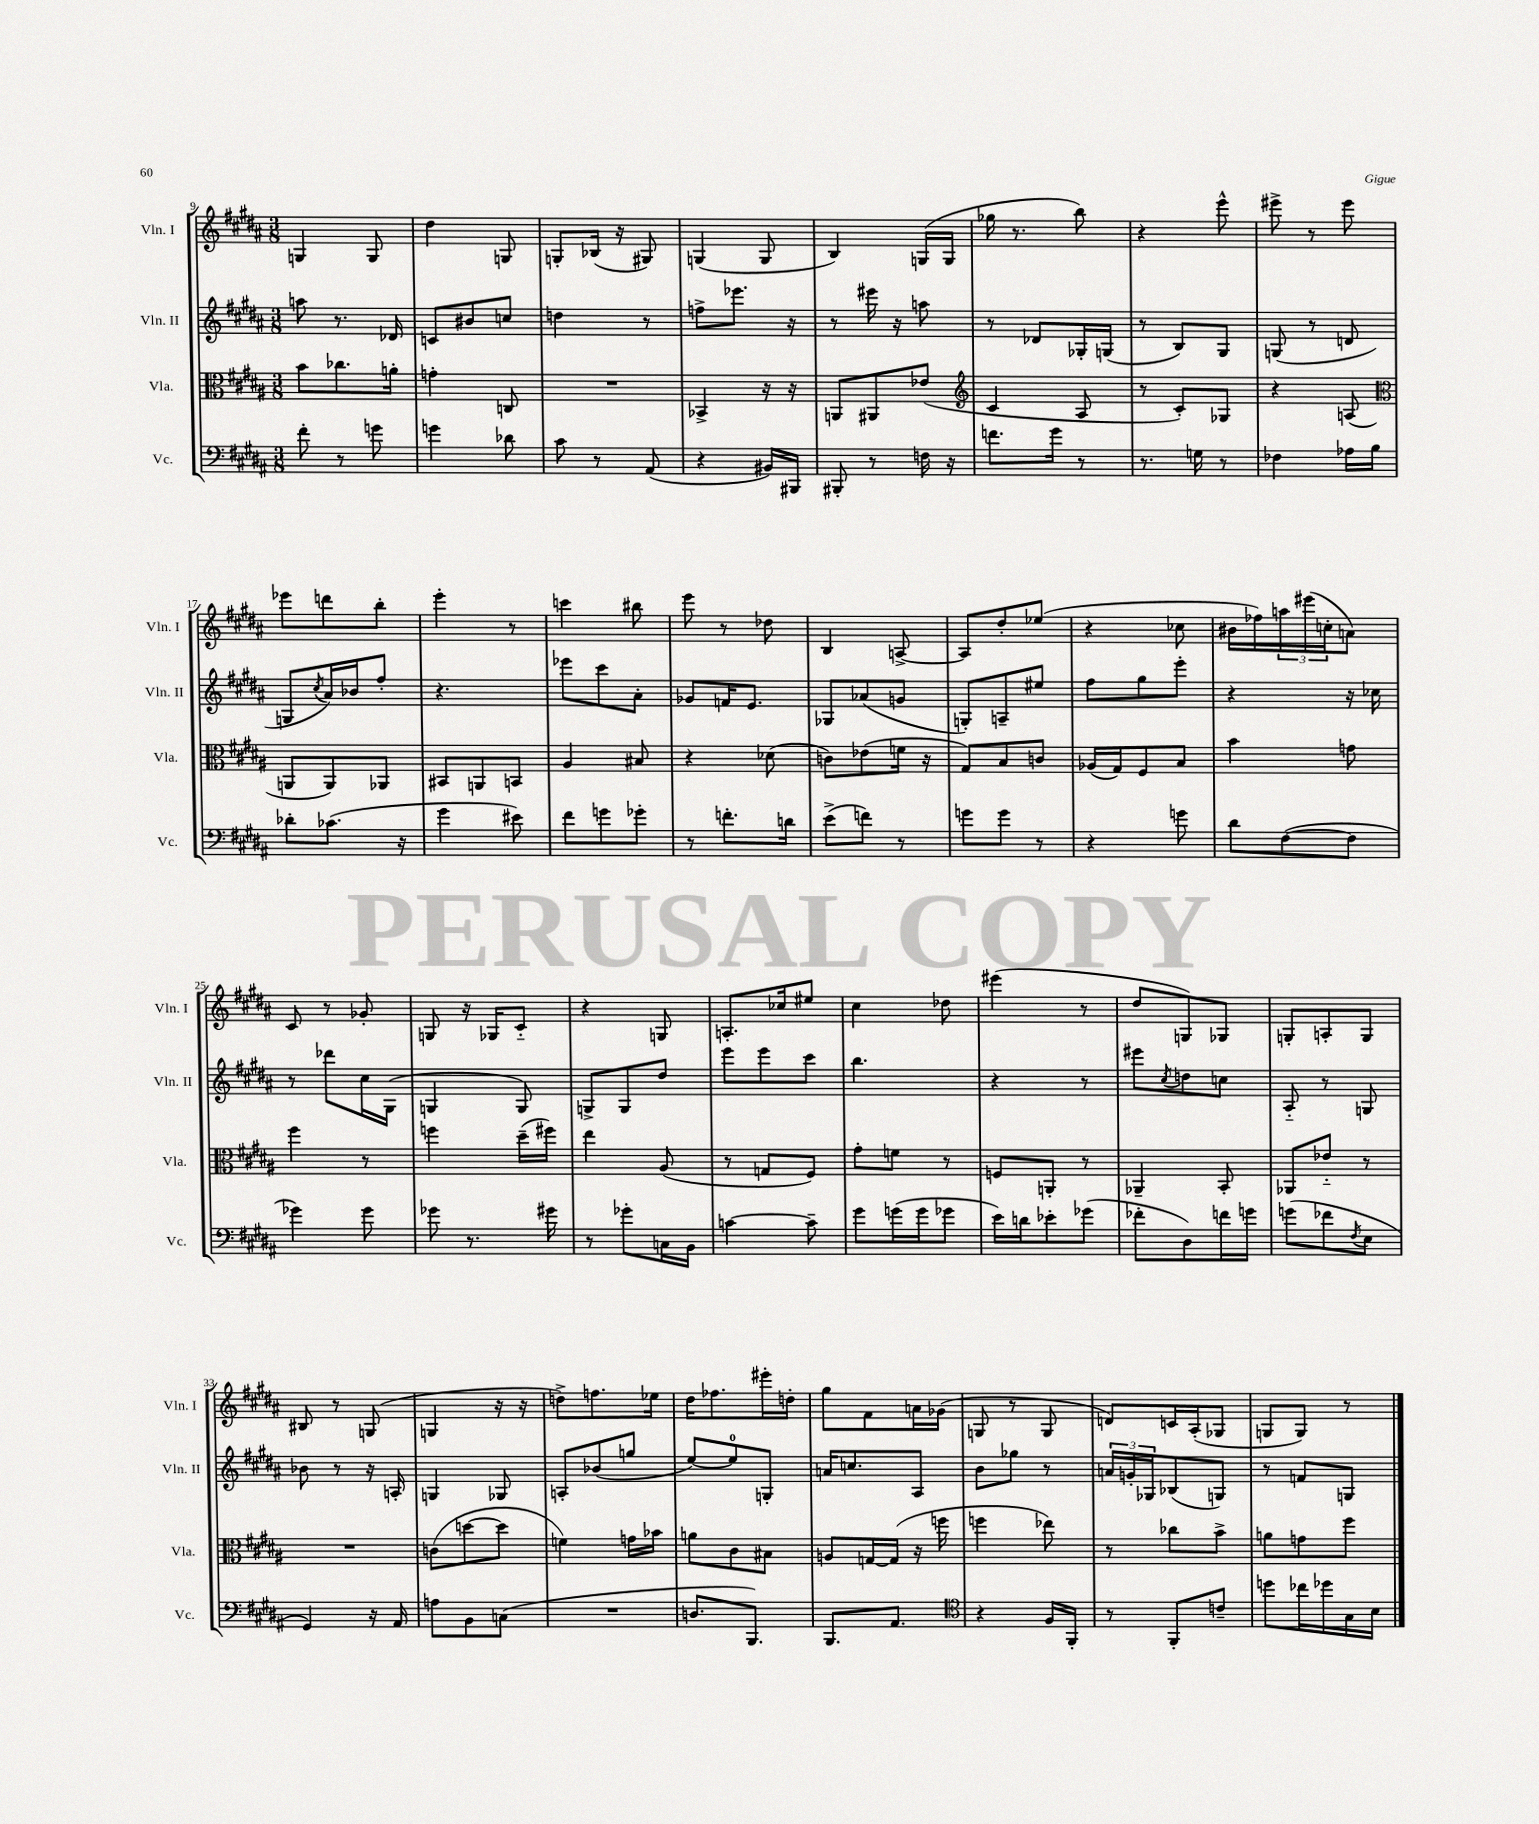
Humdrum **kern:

**kern	**kern	**kern	**kern
*staff4	*staff3	*staff2	*staff1
*clefF4	*clefC3	*clefG2	*clefG2
*k[f#c#g#d#a#]	*k[f#c#g#d#a#]	*k[f#c#g#d#a#]	*k[f#c#g#d#a#]
*M3/8	*M3/8	*M3/8	*M3/8
8f#'\	8b\L	8aa\	4G/
8r	8.cc-\	8.r	.
8g\	.	.	8G/
.	16a'\Jk	16d-/	.
=	=	=	=
4g\	4g'\	8c/L	4dd#\
.	.	8b#/	.
8d-\	8C/	8cc/J	8G/
=	=	=	=
8c#\	4.r	4dd\	8G'/L
8r	.	.	(16B-/Jk
.	.	.	16r
(8AA#/	.	8r	8G#/)
=	=	=	=
4r	4BB-^/	8ff^\L	(4G/
.	.	8.eee-\J	.
16BB#/LL)	16r	.	8G/
16BBB#/JJ	16r	16r	.
=	=	=	=
8BBB#'/	8AA/L	8r	4B/)
8r	8AA#/	16eee#\	.
.	.	16r	.
16F\	(8e-/J	8aa\	(16G/LL
16r	.	.	16G/JJ
=	=	=	=
*	*clefG2	*	*
8.f\L	4c#/	8r	16gg-\
.	.	.	8.r
.	.	8d-/L	.
16g#\Jk	.	.	.
8r	8A#/	16G-'/L	8bb\)
.	.	(16G/JJ	.
=	=	=	=
8.r	8r	8r	4r
.	8c#'/L)	8B/L)	.
16G\	.	.	.
8r	8G-/J	8G#/J	8eee^^\
=	=	=	=
4F-\	4r	(8G/	8eee#^\
.	.	8r	8r
16A-\LL	(8A/	8d/	8eee#\
16B\JJ	.	.	.
=	=	=	=
*	*clefC3	*	*
8d-'\L	8AA/L	8G/L	8eee-\L
.	.	8qcc#/	.
(8.c-\J	8AA/)	16a#/L)	8ddd\
.	.	16b-/J	.
.	8AA-/J	8ff#'/J	8bb'\J
16r	.	.	.
=	=	=	=
4g#\	8BB#/L	4.r	4eee'\
.	8AA/	.	.
8e#\)	8BB/J	.	8r
=	=	=	=
8f#\L	4A#/	8eee-\L	4ccc\
8g\	.	8ccc#\	.
8g-'\J	8B#/	8a#'\J	8bb#\
=	=	=	=
8r	4r	8g-/L	8eee\
8.f'\L	.	16f/K	8r
.	.	8.e/J	.
.	(8d-\	.	8dd-\
16d\Jk	.	.	.
=	=	=	=
(8e^\L	8c\L)	8G-/L	4B/
8f\J)	(8e-\	(8a-/	.
8r	16f\Jk	8g/J	[8A^/
.	16r	.	.
=	=	=	=
8g\L	8G#/L)	8G'/L)	8A/]L
8g\J	8B/	8A~/	8dd#'/
8r	8c/J	8ee#/J	(8ee-/J
=	=	=	=
4r	(16A-/LL	8ff#\L	4r
.	16G#/J)	.	.
.	8F#/	8gg#\	.
8g\	8B/J	8eee'\J	8cc-\
=	=	=	=
8d#\L	4b\	4r	16b#\LL
.	.	.	16ff-\)
([8F#\	.	.	24aa\
.	.	.	(24eee#\
.	.	.	24cc'\J
8F#\]J	8g\	16r	8a\J)
.	.	16cc-\	.
=	=	=	=
4g-\)	4ff#\	8r	8c#/
.	.	8ddd-\L	8r
8g-\	8r	16cc#\L	8g-'/
.	.	(16G#\JJ	.
=	=	=	=
8g-\	4ff\	4G/	8G/
8.r	.	.	16r
.	.	.	16G-/LK
.	(16dd#~\LL	8G/)	8c#'~/J
16g#\	16ff#\JJ)	.	.
=	=	=	=
8r	4ee\	8G^/L	4r
8g-'\L	.	8G/	.
16C\L	(8A#/	8dd#/J	8G/
16BB\JJ	.	.	.
=	=	=	=
[4c\	8r	8eee\L	8.A'/L
.	8G/L	8eee\	.
.	.	.	16cc-/k
8c~\]	8F#/J)	8ccc#\J	8ee#/J
=	=	=	=
8g#\L	8g#'\L	4.bb\	4cc#\
(16g\L	8f\J	.	.
16g\J	.	.	.
8g-\J	8r	.	8dd-\
=	=	=	=
16e\LL)	8F/L	4r	(4eee#\
16d\J	.	.	.
8e-'\	8AA'/J	.	.
(8g-\J	8r	8r	8r
=	=	=	=
8f-'\L	4AA-~/	8eee#\L	8dd#/L
.	.	8qcc#/	.
8D#\)	.	8dd\	8G/)
16f\L	8BB'/	8cc\J	8G-/J
16g\JJ	.	.	.
=	=	=	=
(8g\L	8AA-/L	8A#'~/	8G'/L
8f-\	8e-'~/J	8r	8A'/
8qF#/	.	.	.
8E\J	8r	8G/	8G/J
=	=	=	=
4GG#/)	4.r	8b-\	8B#/
.	.	8r	8r
16r	.	16r	(8G/
16AA#/	.	16A'/	.
=	=	=	=
8A\L	(8c\L	4G/	4G/
8BB\	[8dd\	.	.
(8C\J	8dd\]J	8G-/	16r
.	.	.	16r
=	=	=	=
4.r	4f\)	8A'/L	8dd^\L)
.	.	(8b-/	8.ff\
.	16g\LL	8gg/J	.
.	16b-\JJ	.	16ee-\Jk
=	=	=	=
8.D/L	8a\L	[8ee/L)	16dd#\LK
.	.	.	8.ff-\
.	8c#\	8ee/]	.
8.BBB/J)	.	.	.
.	8B#\J	8G'/J	16eee#'\L
.	.	.	16dd'\JJ
=	=	=	=
8.BBB/L	8A/L	16a/LK	8gg#\L
.	.	8.cc/	.
.	[16G/L	.	8f#\
8.AA#/J	(16G/]JJ	.	.
.	16r	8A#/J	16a\L
.	16ff\	.	(16g-\JJ
=	=	=	=
*clefC4	*	*	*
4r	4ff\	8b\L	8G/
.	.	8gg-\J	8r
16F#/LL	8ee-\)	8r	8G/
16FF#'/JJ	.	.	.
=	=	=	=
8r	8r	24a/LL	8d/L)
.	.	24g'/	.
.	.	24G-/J	.
8FF#'/L	8cc-\L	(8B-/	16c/L
.	.	.	(16A#'/J
8c~/J	8b^\J	8G/J)	8G-/J
=	=	=	=
8dd\L	8a\L	8r	8G/L
16cc-\L	8g\	8f/L	8G/J)
16dd-\	.	.	.
16G#\	8ff#\J	8G/J	8r
16B\JJ	.	.	.
==	==	==	==
*-	*-	*-	*-
